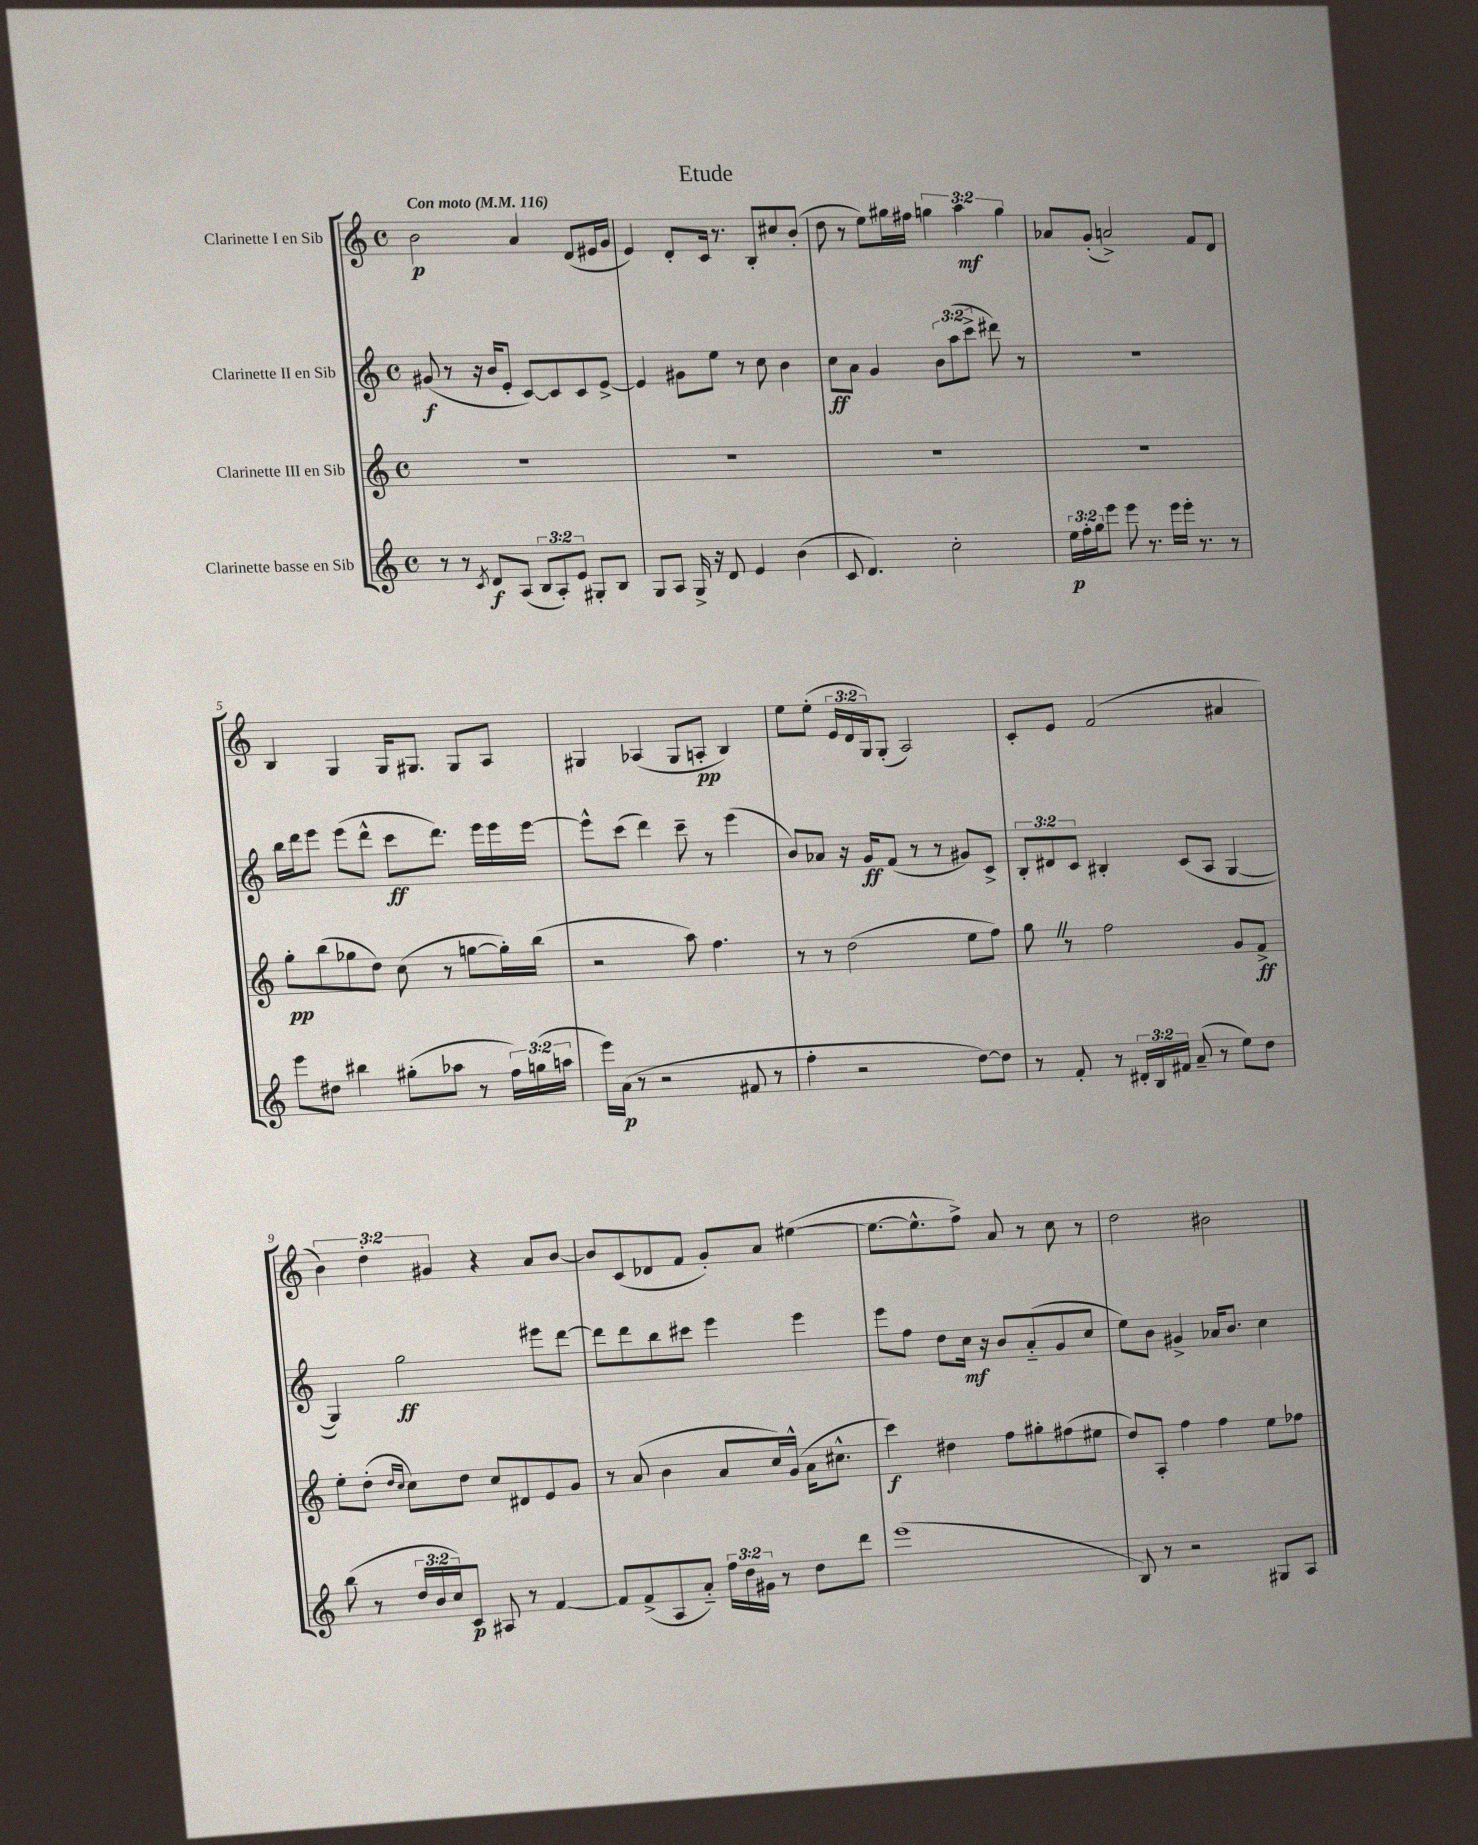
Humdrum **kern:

**kern	**dynam	**kern	**dynam	**kern	**dynam	**kern	**dynam
*part4	*part4	*part3	*part3	*part2	*part2	*part1	*part1
*staff4	*staff4	*staff3	*staff3	*staff2	*staff2	*staff1	*staff1
*I"Clarinette basse en Sib	*	*I"Clarinette III en Sib	*	*I"Clarinette II en Sib	*	*I"Clarinette I en Sib	*
*clefG2	*	*clefG2	*	*clefG2	*	*clefG2	*
*k[]	*	*k[]	*	*k[]	*	*k[]	*
*M4/4	*	*M4/4	*	*M4/4	*	*M4/4	*
*met(c)	*	*met(c)	*	*met(c)	*	*met(c)	*
*MM116	*	*MM116	*	*MM116	*	*MM116	*
=1	=1	=1	=1	=1	=1	=1	=1
!	!	!	!	!	!	!LO:TX:a:B:t=Con moto	!
8r	.	1r	.	(8g#X/	f	2b\	p
8r	.	.	.	8r	.	.	.
8qc/	.	.	.	.	.	.	.
8d/L	f	.	.	16r	.	.	.
.	.	.	.	16b/KL	.	.	.
(8A/J	.	.	.	8e'/J	.	.	.
12B/L	.	.	.	[8c/L)	.	4a/	.
12A'/)	.	.	.	.	.	.	.
.	.	.	.	8c/]	.	.	.
12e/J	.	.	.	.	.	.	.
8G#X'/L	.	.	.	8c/	.	(8d/L	.
8B/J	.	.	.	[8e^/J	.	16e#X/L	.
.	.	.	.	.	.	16g/JJ	.
=2	=2	=2	=2	=2	=2	=2	=2
8G/L	.	1r	.	4e/]	.	4e/)	.
8A/J	.	.	.	.	.	.	.
16G^/	.	.	.	8g#X\L	.	8d'/L	.
16r	.	.	.	.	.	.	.
8d/	.	.	.	8ee\J	.	16c/Jk	.
.	.	.	.	.	.	8.r	.
4e/	.	.	.	8r	.	.	.
.	.	.	.	8cc\	.	8B'/L	.
(4b\	.	.	.	4b\	.	8cc#X/	.
.	.	.	.	.	.	(8b'/J	.
=3	=3	=3	=3	=3	=3	=3	=3
8c/	.	1r	.	8cc\L	ff	8dd\	.
4.d/)	.	.	.	8a\J	.	8r	.
.	.	.	.	4g/	.	8ee\L)	.
.	.	.	.	.	.	16gg#X\L	.
.	.	.	.	.	.	16ff#X\JJ	.
2cc'\	.	.	.	12b\L	.	6ggn\	.
.	.	.	.	(12aa\	.	.	.
.	.	.	.	12ccc^\J	.	6aa\	mf
.	.	.	.	8ddd#X\)	.	.	.
.	.	.	.	.	.	6gg\	.
.	.	.	.	8r	.	.	.
=4	=4	=4	=4	=4	=4	=4	=4
24ee\LL	p	1r	.	1r	.	8a-X/L	.
24ff'\	.	.	.	.	.	.	.
24gg\J	.	.	.	.	.	.	.
8eee\J	.	.	.	.	.	(8g'/J	.
8eee\	.	.	.	.	.	2an^/)	.
8.r	.	.	.	.	.	.	.
16eee\LL	.	.	.	.	.	.	.
16eee'\JJ	.	.	.	.	.	.	.
8.r	.	.	.	.	.	.	.
.	.	.	.	.	.	8f/L	.
8r	.	.	.	.	.	8d/J	.
!!LO:LB:g=z
=5	=5	=5	=5	=5	=5	=5	=5
8eee\L	.	8gg'\L	pp	16bb\LL	.	4B/	.
.	.	.	.	16ddd\J	.	.	.
8dd#X\J	.	(8bb\	.	8eee\J	.	.	.
4bb#X\	.	8gg-X\	.	(8eee\L	.	4G/	.
.	.	8dd\J)	.	8ddd^^\J	.	.	.
(8gg#X'\L	.	(8cc\	.	8ccc\L	ff	16G/KL	.
.	.	.	.	.	.	8.G#X/J	.
8aa-X\J	.	8r	.	8.ddd\J)	.	.	.
8r	.	[8ggn\L	.	.	.	8G#/L	.
.	.	.	.	16eee\LL	.	.	.
24ff\LL)	.	16gg'\L])	.	16eee\	.	8A/J	.
(24ggn\	.	.	.	.	.	.	.
.	.	(16bb\JJ	.	[16eee\JJ	.	.	.
24aan\JJ	.	.	.	.	.	.	.
=6	=6	=6	=6	=6	=6	=6	=6
16eee\LL)	.	2r	.	8eee^^\L]	.	4G#X/	.
(16a\JJ	p	.	.	.	.	.	.
8r	.	.	.	(8ccc\J	.	.	.
2r	.	.	.	4ddd\)	.	(4A-X/	.
.	.	8aa\)	.	8ccc~\	.	8G#/L	.
.	.	4.ff\	.	8r	.	8An'/J	pp
8f#X/	.	.	.	(4eee\	.	4B/)	.
8r	.	.	.	.	.	.	.
=7	=7	=7	=7	=7	=7	=7	=7
4ff'\	.	8r	.	8b/L)	.	8ee\L	.
.	.	8r	.	8a-X/J	.	(8ee'\J	.
2r	.	(2dd\	.	16r	.	24e/LL	.
.	.	.	.	.	.	24d/	.
.	.	.	.	16g/KL	ff	.	.
.	.	.	.	.	.	24G/J)	.
.	.	.	.	(8f/J	.	(8G'/J	.
.	.	.	.	8r	.	2A/)	.
.	.	.	.	8r	.	.	.
[8dd\L)	.	8ee\L	.	8g#X/L)	.	.	.
8dd\J]	.	8ff\J)	.	8c^/J	.	.	.
=8	=8	=8	=8	=8	=8	=8	=8
8r	.	8ggZ\	.	12B'/L	.	8c'/L	.
.	.	.	.	12d#X/	.	.	.
8f'/	.	8r	.	.	.	8e/J	.
.	.	.	.	12c/J	.	.	.
8r	.	2ff\	.	4B#X'/	.	(2f/	.
24d#X'/LL	.	.	.	.	.	.	.
24B/	.	.	.	.	.	.	.
24f#X/JJ	.	.	.	.	.	.	.
(8a~/	.	.	.	(8c/L	.	.	.
8r	.	.	.	8A/J	.	.	.
8ee\L)	.	8g/L	.	[4G/	.	4a#X/	.
8dd\J	.	8f^/J	ff	.	.	.	.
!!LO:LB:g=z
=9	=9	=9	=9	=9	=9	=9	=9
(8bb\	.	8ee'\L	.	4G/])	.	6b\)	.
8r	.	(8dd'\J	.	.	.	.	.
.	.	.	.	.	.	6dd'\	.
.	.	16qqdd/LL	.	.	.	.	.
.	.	16qqcc/JJ	.	.	.	.	.
24dd/LL	.	8cc\L)	.	2gg\	ff	.	.
24b/	.	.	.	.	.	.	.
24cc/J)	.	.	.	.	.	6g#X/	.
8c/J	p	8dd\J	.	.	.	.	.
8A#X/	.	8cc/L	.	.	.	4r	.
8r	.	8d#X/	.	.	.	.	.
[4f/	.	8e/	.	8eee#X\L	.	8a/L	.
.	.	8g/J	.	[8ddd\J	.	[8b/J	.
=10	=10	=10	=10	=10	=10	=10	=10
8f/L]	.	8r	.	8ddd\L]	.	8b/L]	.
(8f^/	.	(8a/	.	8ddd\	.	(8c/	.
8A/	.	4b\	.	8bb\	.	8d-X/	.
8a/J)	.	.	.	8ccc#X\J	.	8f/J	.
24ff\LL	.	8a/L	.	4eee\	.	8g'/L)	.
24dd\	.	.	.	.	.	.	.
24g#X\JJ	.	.	.	.	.	.	.
8r	.	16cc/L)	.	.	.	8a/J	.
.	.	(16g^^/JJ	.	.	.	.	.
8dd\L	.	16a\KL	.	4eee\	.	([4ee#X\	.
.	.	8.cc#X^^\J	.	.	.	.	.
8ddd\J	.	.	.	.	.	.	.
=11	=11	=11	=11	=11	=11	=11	=11
(1eee	.	4ccc\)	f	8eee\L	.	8.ee#\L_	.
.	.	.	.	8ff\J	.	.	.
.	.	.	.	.	.	8.ee#^^\]	.
.	.	4dd#X\	.	8dd\L	.	.	.
.	.	.	.	16cc\Jk	mf	8ff^\J)	.
.	.	.	.	16r	.	.	.
.	.	8ff\L	.	8b/L	.	8a/	.
.	.	8gg#X'\	.	(8a/	.	8r	.
.	.	(8ff#X\	.	8g/	.	8cc\	.
.	.	8ee#X\J	.	8cc/J	.	8r	.
=12	=12	=12	=12	=12	=12	=12	=12
8B/)	.	8dd/L)	.	8ee\L)	.	2dd\	.
8r	.	8A'/J	.	8b\J	.	.	.
2r	.	4ff\	.	4g#X^/	.	.	.
.	.	4ff\	.	16a-X/KL	.	2b#X\	.
.	.	.	.	8.b/J	.	.	.
8G#X/L	.	8ee\L	.	4cc\	.	.	.
8A/J	.	8ff-X\J	.	.	.	.	.
==	==	==	==	==	==	==	==
*-	*-	*-	*-	*-	*-	*-	*-
